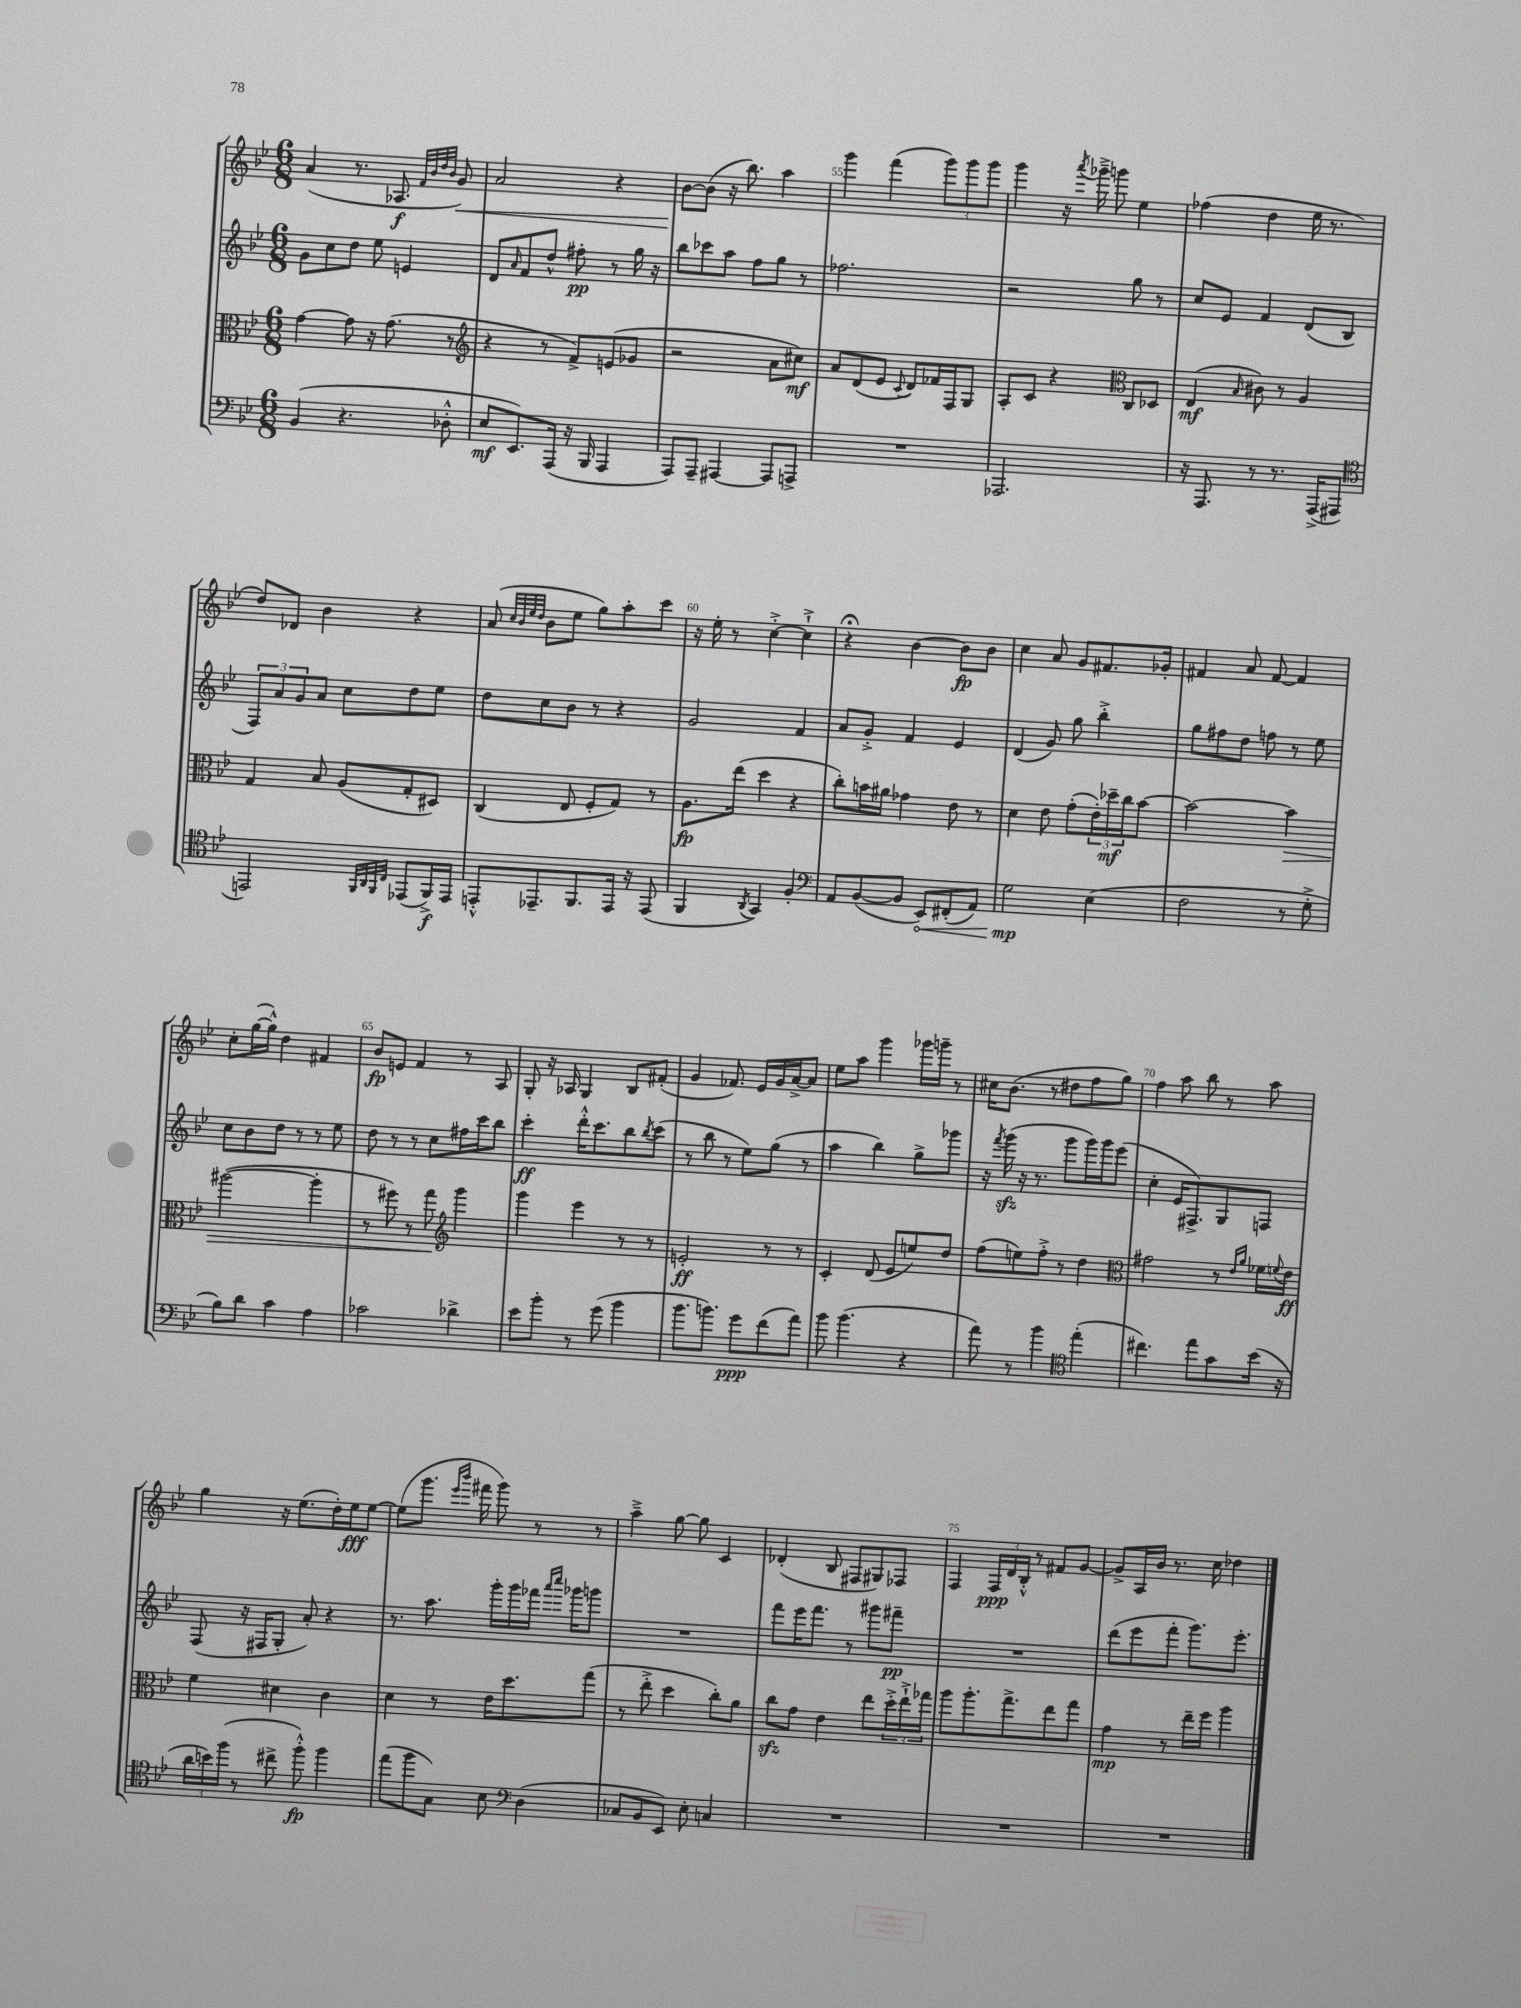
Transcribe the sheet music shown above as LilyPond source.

<<
\new StaffGroup <<
\new Staff = "s0" {
    \clef treble \key bes \major \numericTimeSignature \time 6/8
    a'4( r8. aes8.\f \grace { f'32 bes'32 d''32 bes'32 } g'8\<) |
    a'2 r4 |
    bes'8~\! bes'8( r16 bes''8.) a''4 |
    g'''4 f'''4( \tuplet 3/2 { g'''8) g'''8 g'''8 } |
    g'''4 r16 \acciaccatura { a'''8 } ges'''16---> g'''8 ees''4 |
    fes''4( d''4 ees''16 r8. |
    d''8) des'8 bes'4 r4 |
    a'8( \grace { c''32 bes'32 ees''32 d''32 } bes'8 ees''8 g''8) a''8-. c'''8 |
    r16 ees''16-. r8 c''4~-.-> c''4-!-> |
    r4\fermata bes'4~ bes'8\fp bes'8 |
    c''4 a'8 g'8 fis'8. ges'16-. |
    fis'4 a'8 fis'8~ fis'4 |
    c''8-. g''16~( g''16-^) d''4 fis'4 |
    bes'8\fp e'8 f'4 r8 a8 |
    g8-. r16 aes16 g4 bes8 fis'8-.( |
    g'4 fes'8.) ees'16 g'16 a'16~-> a'8 |
    ees''8 a''8 g'''4 ges'''16 g'''16-- r8 |
    cis''16 bes'8.( r8 dis''8 f''8 g''8) |
    f''4 a''8 bes''8 r8 a''8 |
    g''4 r16 ees''8.( d''16-.) ees''16\fff ees''8~ |
    ees''8( g'''8. \grace { ees'''16 bes'''16 } fis'''16 g'''8) r8 r8 |
    a''4---> g''8~ g''8 c'4 |
    des'4-.( bes8 fis8 gis8) fes8 |
    f4 \tuplet 3/2 { f16\ppp d'16 bes16-.-^ } r8 fis'8 g'8~ |
    g'8-> a16 bes'16 r8. c''16 des''4 \bar "|." |
}
\new Staff = "s1" {
    \clef treble \key bes \major \numericTimeSignature \time 6/8
    g'8 c''8 d''8 ees''8 e'4 |
    d'8 \grace { a'16 } f'8 d''8-^ fis''8-.\pp r8 g''16 r16 |
    bes''8 ces'''8 a''8 f''8 g''8 r8 |
    fes''2. |
    r2 g''8 r8 |
    c''8 ees'8 f'4 d'8( bes8 |
    \tuplet 3/2 { f8) a'8 g'8 } a'8 c''8 d''8 ees''8 |
    d''8 c''8 bes'8 r8 r4 |
    g'2 f'4 |
    a'8 g'8-.-> f'4 ees'4 |
    d'4( g'8) g''8 bes''4-.-> |
    g''8 fis''8 d''8 f''8 r8 ees''8 |
    c''8 bes'8 d''8 r8 r8 ees''8 |
    d''8 r8 r8 c''8 fis''16 c'''16 bes''8 |
    c'''4-.\ff d'''16-.-^ c'''8. bes''8 \acciaccatura { bes''8 } c'''8( |
    r8 bes''8 r8 ees''8) g''8( r8 |
    a''4 bes''4) g''8-> ges'''8 |
    r16 \acciaccatura { f'''8 } g'''16\sfz( r16 r8. g'''8 g'''16) g'''16 ees'''8( |
    c''4-. ees'16 fis8.->) g8 f8 |
    f8( r16 fis16 g8-. a'8-.) r4 |
    r8. a''8. g'''16-. g'''16 fes'''16 \grace { a'''16 c''''16 } ges'''16 g'''8 |
    R2. |
    f'''8 ees'''16 f'''8. r8 gis'''8 fis'''8--\pp |
    R2. |
    d'''8( ees'''8 f'''8-. g'''8.) ees'''8.-. \bar "|." |
}
\new Staff = "s2" {
    \clef alto \key bes \major \numericTimeSignature \time 6/8
    g'4~ g'8 r16 g'8.( r8 |
    \clef treble r4 r8 f'8->) e'8( ges'8 |
    r2 a'8 cis''8\mf) |
    a'8 d'8( ees'8 \appoggiatura { c'8 } d'8) fes'16 f16 g8 |
    a8-. c'8 r4 \clef alto c8 des8 |
    ees4\mf( \grace { bes16 } cis'8) r8 a4 |
    g4 bes8 a8( g8-. dis8) |
    c4( ees8 f8-. g8) r8 |
    a8.\fp ees''16( d''4 r4 |
    c''8-.) b'16 ais'16 ges'4 ees'8 r8 |
    d'4 ees'8 g'8-.( \tuplet 3/2 { ees'16-.) des''16--\mf c''16 } bes'8~ |
    bes'2~ bes'4\> |
    ais''2~( ais''4-. |
    r8 fis''8) r8 g''8\! \clef treble g'''4 |
    g'''4 ees'''4 r8 r8 |
    e'2-.\ff r8 r8 |
    c'4-. d'8( ees'8 e''8) d''8 |
    f''8( e''8) f''8-.-> r8 d''4 |
    \clef alto gis'2 r8 \grace { ees'16 a'16 } fes'16 \appoggiatura { f'8 } ees'16\ff |
    f'4 dis'4 c'4 |
    d'4 r8 ees'16 d''8. g''8( |
    r8 ees''8-.-> d''4 c''8-.) a'8 |
    c''8\sfz g'8 ees'4 ees''8 \tuplet 3/2 { d''16-.-> ees''16-!-> ges''16 } |
    a''8 a''8.-. g''8.-> ees''8 g''8 |
    g'4\mp r8 ees''16-- f''16 a''4 \bar "|." |
}
\new Staff = "s3" {
    \clef bass \key bes \major \numericTimeSignature \time 6/8
    bes,4( r4. des8-.-^ |
    ees8\mf ees,8.) a,,16( r16 bes,,16 a,,4 |
    a,,8) a,,8-- ais,,4~ ais,,8 a,,8-> |
    R2. |
    aes,,2. |
    r16 a,,8. r8 r8. a,,16->( ais,,8 |
    \clef tenor e,2) \grace { f,32 a,32 f,32 c32 } ees,8( f,16->\f) ees,16 |
    e,8-.-^ ees,8.-- f,8. ees,16 r16 ees,8( |
    f,4 \acciaccatura { a,8 } g,4) f4-. |
    \clef bass a,8 bes,8~( bes,8 \once \override Hairpin.circled-tip = ##t ees,8\<) fis,8-.( a,8) |
    g2\mp\! ees4( |
    f2 r8 g8-.-> |
    bes8) d'8 c'4 a4 |
    ces'2 des'4-> |
    ees'8 bes'8-. r8 g'8( bes'4 |
    bes'8. b'8.) g'8\ppp f'8( a'8) |
    bes'8 bes'4.( r4 |
    a'8) r8 bes'4 \clef tenor ees''4-.( |
    cis''4.) ees''8 g'8 bes'16( r16 |
    \tuplet 3/2 { a'16 b'16) f''16( } r8 cis''8-> f''8-.-^\fp) f''4 |
    ees''8( f''8 g8) bes8 \clef bass d4( |
    ces8 bes,8 ees,8) ees8-. c4 |
    R2. |
    R2. |
    R2. \bar "|." |
}
>>
>>
\layout { \context { \Score currentBarNumber = #52 \override BarNumber.break-visibility = ##(#f #t #t) barNumberVisibility = #(every-nth-bar-number-visible 5) } }
